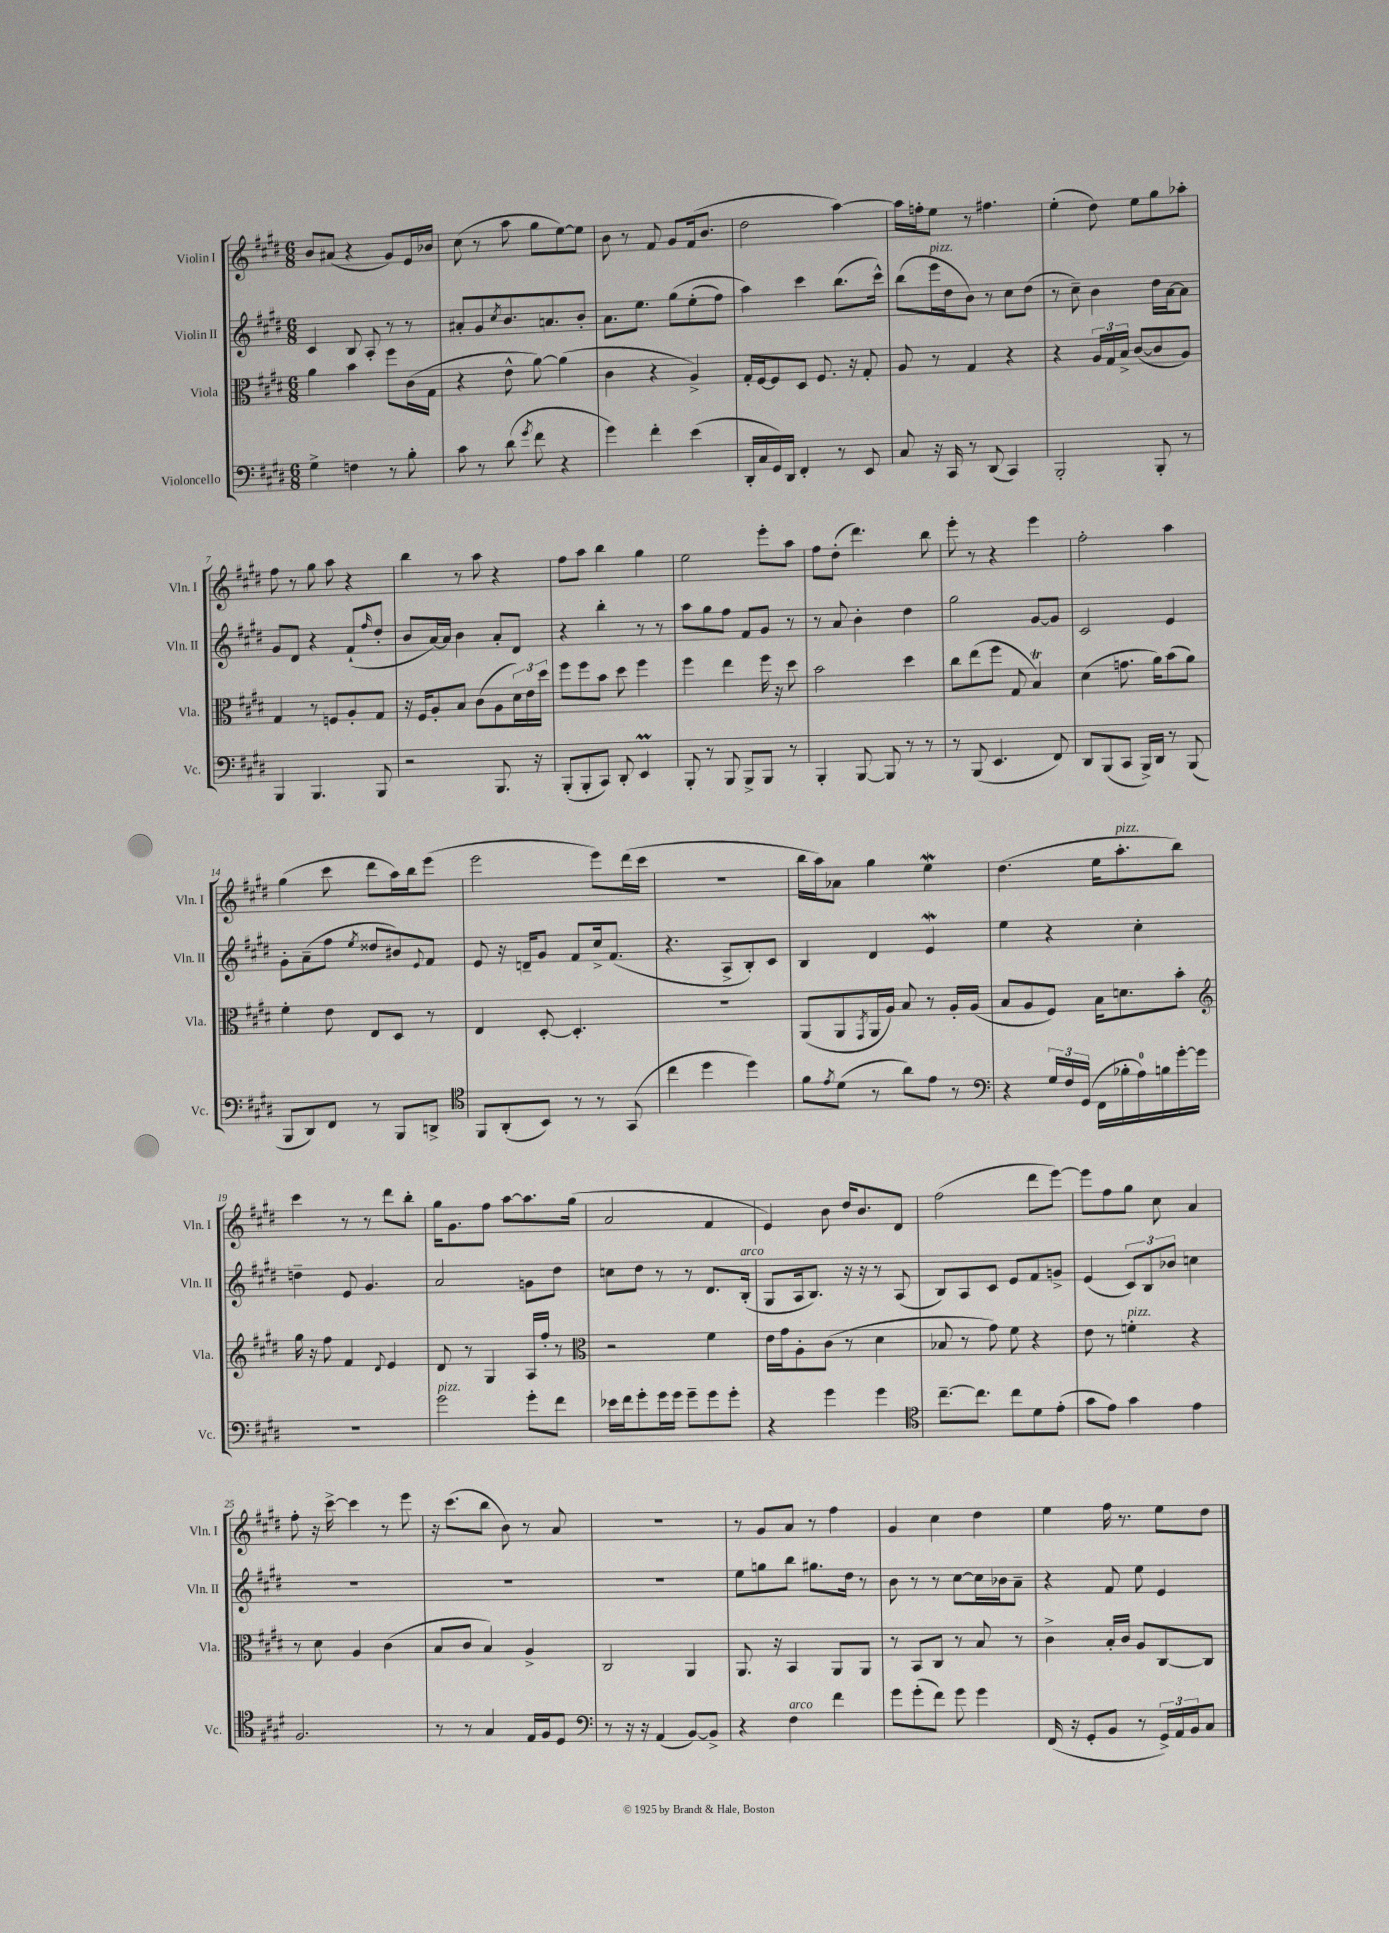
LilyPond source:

<<
\new StaffGroup <<
\new Staff = "s0" \with { instrumentName = "Violin I" shortInstrumentName = "Vln. I" } {
    \clef treble \key e \major \numericTimeSignature \time 6/8
    b'8 ais'8( r4 gis'8) e'16 bes'16 |
    cis''8( r8 a''8 gis''8 e''8~) e''8 |
    b'8 r8 fis'8 gis'8 fis'16( b'8. |
    dis''2 a''4~) |
    a''16 f''16-. e''8 r8 fis''4. |
    e''4-.( dis''8) e''8 gis''8 aes''8-. |
    fis''8 r8 gis''8 a''8 r4 |
    b''4 r8 a''8 r4 |
    fis''8 a''8 b''4 gis''4 |
    e''2 e'''8-. a''8 |
    fis''8 dis''8-.( dis'''4.) b''8 |
    e'''8-. r8 r4 e'''4 |
    fis''2-. a''4 |
    gis''4( cis'''8 dis'''8 a''16) b''16 e'''8( |
    e'''2 e'''8) dis'''16( cis'''16 |
    R2. |
    b''16 a''16) aes'8 gis''4 e''4\mordent |
    dis''4.( e''16 a''8.-.^\markup { \italic "pizz." } b''8) |
    cis'''4 r8 r8 dis'''8 b''8-. |
    gis''16 gis'8. fis''8 a''8~ a''8. gis''16( |
    a'2 fis'4 |
    e'4) b'8 dis''16 b'8. dis'8 |
    fis''2( dis'''8 e'''8~) |
    e'''8 fis''8 gis''8 cis''8 a'4 |
    fis''8-. r16 cis'''16~-> cis'''4 r8 e'''8 |
    r16 cis'''8.( b''8 b'8) r8 a'8 |
    R2. |
    r8 gis'8 a'8 r8 fis''4 |
    gis'4 cis''4 dis''4 |
    e''4 fis''16 r8. e''8 dis''8 \bar "|." |
}
\new Staff = "s1" \with { instrumentName = "Violin II" shortInstrumentName = "Vln. II" } {
    \clef treble \key e \major \numericTimeSignature \time 6/8
    cis'4 b8 a8-. r8 r8 |
    ais'8-. gis'8 \acciaccatura { cis''8 } b'8. a'8. b'8-. |
    a'8. e''8. gis''8\( e''8-.( fis''8) |
    a''4\) cis'''4 b''8.( cis'''16-^) |
    b''8( e'''16^\markup { \italic "pizz." } dis''16 b'8) r8 cis''8 dis''8( |
    r8 cis''8--) b'4 dis''16 a'16~ a'8 |
    gis'8 dis'8 r4 fis'8-!( \grace { fis''16 } dis''8-. |
    b'8 a'16~) a'16 b'4 a'8-. dis'8 |
    r4 b''4-. r8 r8 |
    a''8 gis''8 fis''8 fis'8 gis'8 r8 |
    r8 a'8 b'4-. dis''4 |
    gis''2 gis'8~ gis'8 |
    cis'2 e'4 |
    gis'8-. a'8--( fis''8 \acciaccatura { e''8 } disis''8 bis'8) \appoggiatura { e'8 } fis'8 |
    e'8 r16 d'16-- gis'8 fis'8 cis''16-> fis'8.( |
    r4. a8-> b8-.) cis'8 |
    b4 dis'4 e'4\mordent |
    e''4 r4 cis''4-. |
    d''4-- e'8 gis'4. |
    a'2 g'8 dis''8 |
    c''8 dis''8 r8 r8 dis'8. b16-.^\markup { \italic "arco" }( |
    gis8 a16 b8.) r16 r16 r8 a8( |
    b8) a8 cis'8 e'8 fis'8 g'8-> |
    e'4( \tuplet 3/2 { cis'8) b8 bes'8 } c''4 |
    R2. |
    R2. |
    R2. |
    e''8 g''8 b''8 gis''8. dis''16 r8 |
    b'8 r8 r8 cis''8~ cis''16 bes'16 a'8-- |
    r4 fis'8 e''8 e'4 \bar "|." |
}
\new Staff = "s2" \with { instrumentName = "Viola" shortInstrumentName = "Vla." } {
    \clef alto \key e \major \numericTimeSignature \time 6/8
    a'4 b'4 fis''8 cis'16( gis16 |
    r4 e'8-^ a'8~) a'4( |
    cis'4 r4 a4->) |
    gis16-. fis16~ fis8 dis8 fis8. r16 gis8-. |
    a8 r8 gis4 r4 |
    r4 \tuplet 3/2 { a16 gis16 b16-> } cis'8~( cis'8 a8) |
    gis4 r8 f8 a8-. gis8 |
    r16 fis16 a8-. b8 cis'8( a8 \tuplet 3/2 { dis'16) e'16 dis''16 } |
    fis''8 fis''8 b'8 dis''8 fis''4 |
    fis''4 e''4 fis''16 r16 dis''8 |
    b'2 dis''4 |
    cis''8 e''8( fis''8 gis8 b4\trill) |
    dis'4( g'8. a'16) b'8( a'8) |
    fis'4-. e'8 e8 dis8 r8 |
    e4 dis8~-. dis4.-. |
    r2. |
    a,8( a,8 \acciaccatura { gis,8 } a,16 a16) b8 r8 a16-. a16( |
    b8 a8 fis8) b16 d'8. b'8-. |
    \clef treble gis''16 r16 fis''8 fis'4 \appoggiatura { dis'8 } e'4 |
    dis'8 r8 gis4 a16 fis''16-. r8 |
    \clef alto r2 fis'4 |
    e'16 gis'16 a8-. cis'8( r8 dis'4 |
    bes8 r8 gis'8) fis'8 r4 |
    e'8 r8 f'4-.^\markup { \italic "pizz." } r4 |
    r8 dis'8 a4 cis'4( |
    b8 cis'8 b4) a4-> |
    cis2 a,4 |
    a,8. r16 b,4 a,8 a,8 |
    r8 b,8 cis8 r8 b8 r8 |
    cis'4-> b16-. cis'16 a8 cis8~ cis8 \bar "|." |
}
\new Staff = "s3" \with { instrumentName = "Violoncello" shortInstrumentName = "Vc." } {
    \clef bass \key e \major \numericTimeSignature \time 6/8
    gis4-> f4 r8 b8-. |
    cis'8 r8 dis'8( \acciaccatura { gis'8 } fis'8 r4 |
    gis'4) fis'4-. e'4( |
    dis,16-. cis16 gis,16) dis,16 fis,4-. r8 e,8 |
    cis8 r16 cis,16 r8 dis,8( cis,4) |
    b,,2-. b,,8-. r8 |
    b,,4 b,,4. b,,8 |
    r2 b,,8. r16 |
    b,,8-.( b,,8-. cis,8) dis,8-. e,4\prall |
    b,,8-. r8 b,,8 b,,8-> b,,8 r8 |
    b,,4-. b,,8~ b,,8 r8 r8 |
    r8 b,,8( e,4. fis,8) |
    dis,8 b,,8( cis,8 b,,16->) dis,16 r8 b,,8( |
    b,,8 dis,8) fis,8 r8 b,,8 d,8-> |
    \clef tenor fis,8 a,8-.( b,8) r8 r8 gis,8( |
    cis''4 dis''4 dis''4) |
    fis'8 \acciaccatura { e'8 } dis'8( r8 a'8) e'8 r8 |
    \clef bass r4 \tuplet 3/2 { gis16 fis16 gis,16( } fis,16 bes16-. a16-0) b16 gis'16~-. gis'16 |
    R2. |
    gis'2^\markup { \italic "pizz." } gis'8-. fis'8 |
    ees'16 fis'16 gis'8-. gis'16 gis'16 gis'8-- gis'8 gis'8-. |
    r4 gis'4 gis'4 |
    \clef tenor cis''8.~-- cis''8. cis''8 dis'8 e'8-.( |
    gis'8 e'8) gis'4 e'4 |
    fis2. |
    r8 r8 gis4 e16 fis16 dis8 |
    \clef bass r8 r16 r16 a,4( b,8~) b,8-> |
    r4 fis4^\markup { \italic "arco" } fis'4 |
    gis'8 gis'8-.( fis'8) gis'8 gis'4 |
    fis,16( r16 gis,8-. b,8 r8 \tuplet 3/2 { gis,16->) a,16 b,16 } cis8 \bar "|." |
}
>>
>>
